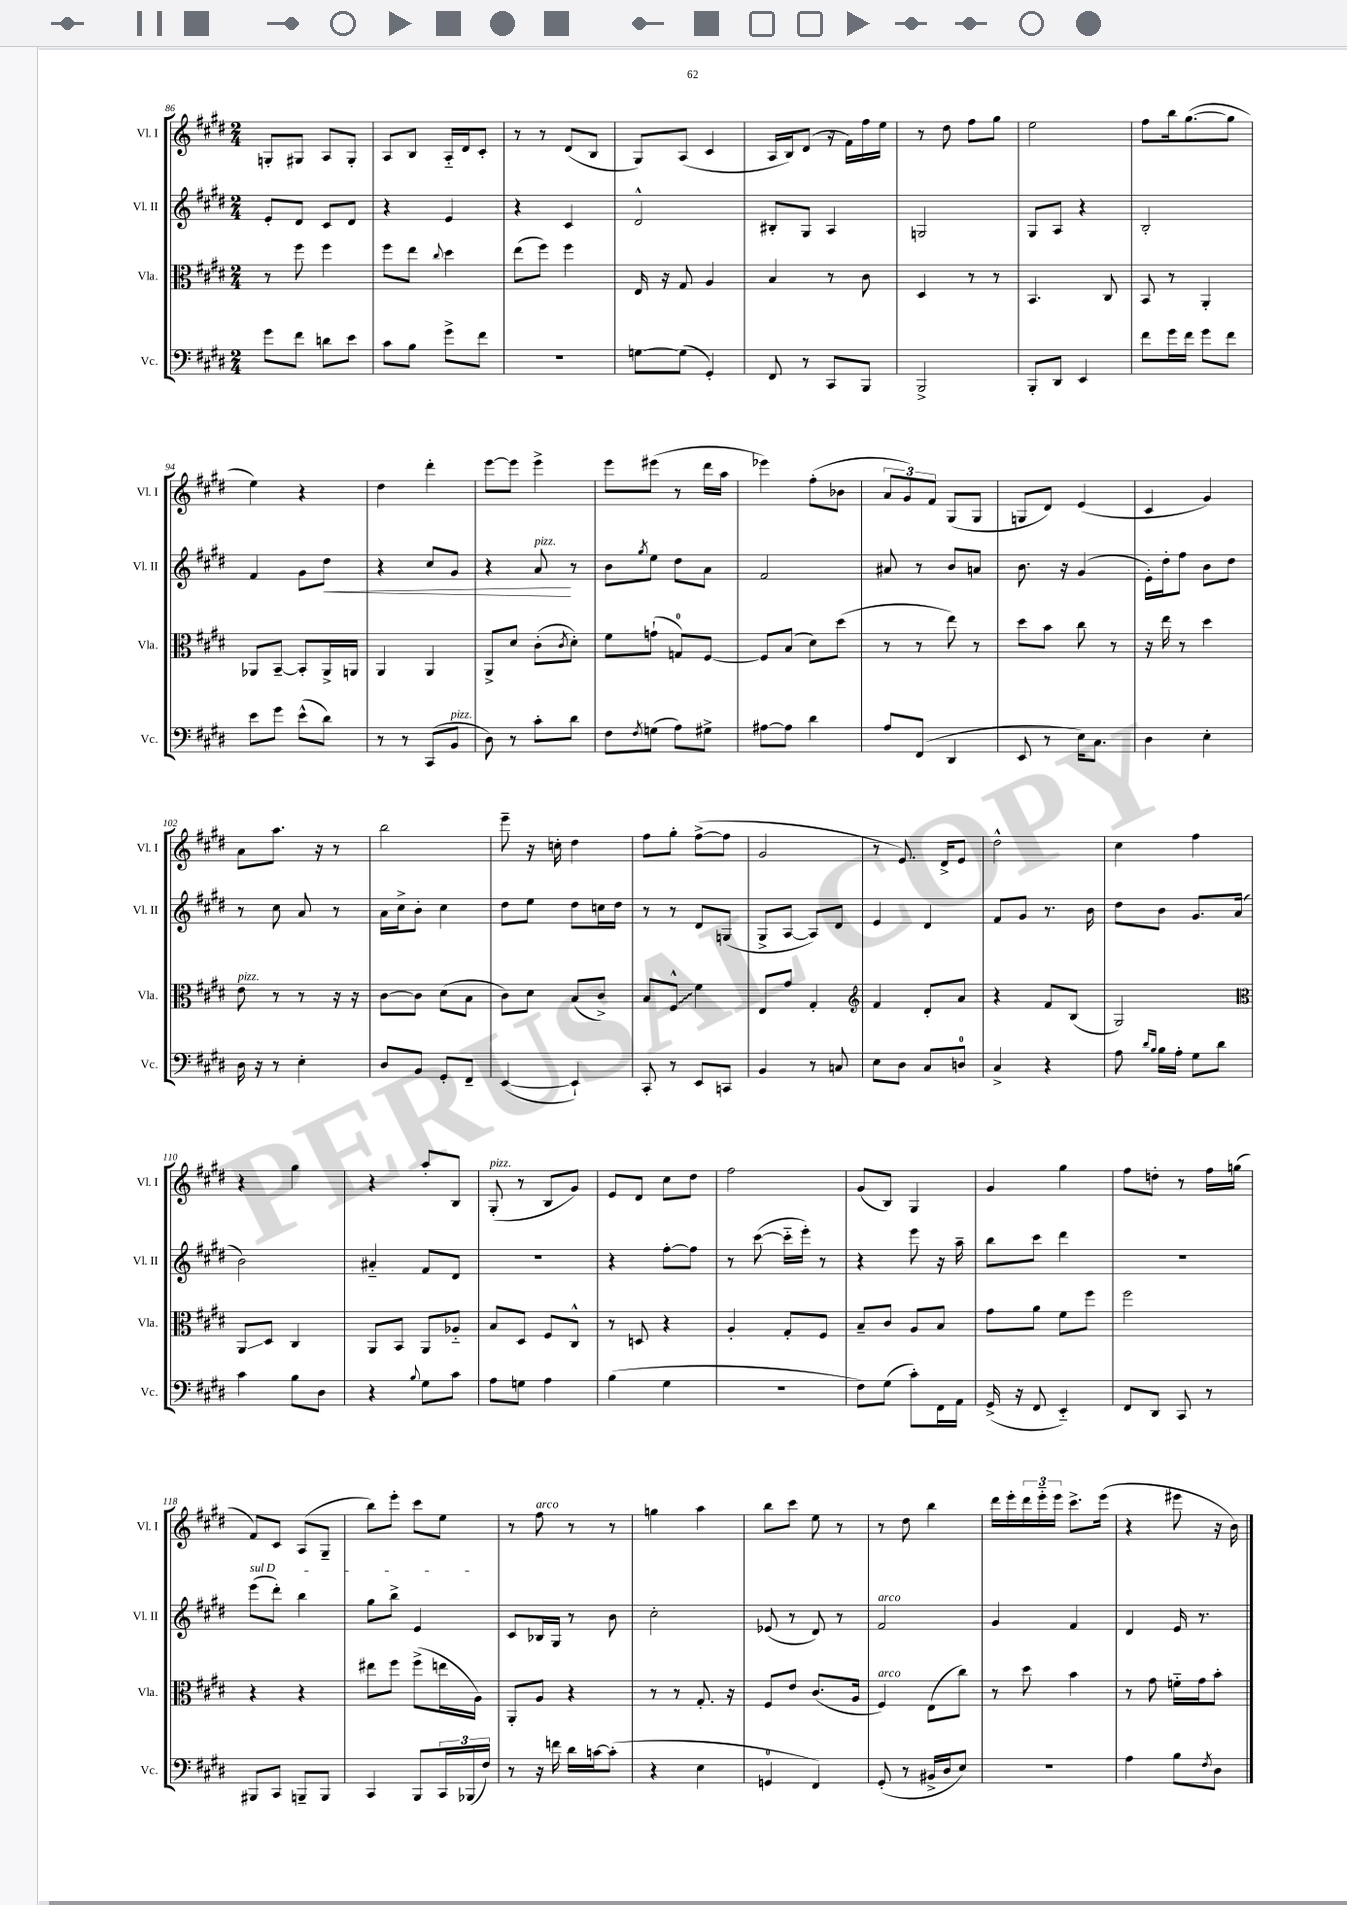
<<
\new StaffGroup <<
\new Staff = "s0" \with { instrumentName = "Vl. I" shortInstrumentName = "Vl. I" } {
    \clef treble \key e \major \numericTimeSignature \time 2/4
    g8-. gis8 a8 gis8-. |
    a8 b8 a16-_ dis'16 cis'8-. |
    r8 r8 dis'8( b8 |
    gis8) a8( cis'4 |
    a16 b16) dis'8( r16 fis'16) fis''16 e''16 |
    r8 dis''8 fis''8 gis''8 |
    e''2 |
    fis''8 b''16 gis''8.~( gis''8 |
    e''4) r4 |
    dis''4 dis'''4-. |
    e'''8~ e'''8 e'''4-> |
    e'''8 eis'''8( r8 dis'''16 a''16 |
    ees'''4) fis''8-.( bes'8 |
    \tuplet 3/2 { a'8 gis'8) fis'8 } gis8( gis8 |
    g8 dis'8) e'4( |
    cis'4 gis'4) |
    a'8 a''8. r16 r8 |
    b''2 |
    e'''8-- r16 c''16-. dis''4 |
    fis''8 gis''8-. fis''8~->( fis''8 |
    gis'2 |
    r8 e'8.) dis'16-> e'8 |
    dis''2-^ |
    cis''4 fis''4 |
    r4 gis''4 |
    r4 a''8-. b8 |
    gis8-.^\markup { \italic "pizz." }( r8 b8 gis'8) |
    e'8 dis'8 cis''8 dis''8 |
    fis''2 |
    gis'8( b8) gis4 |
    gis'4 gis''4 |
    fis''8 d''8-. r8 fis''16 g''16( |
    fis'8) cis'8 a8( gis8-- |
    b''8) e'''8-. cis'''8 e''8 |
    r8 fis''8^\markup { \italic "arco" } r8 r8 |
    g''4 a''4 |
    b''8 cis'''8 e''8 r8 |
    r8 dis''8 b''4 |
    dis'''16 e'''16-. \tuplet 3/2 { dis'''16 e'''16-_ e'''16 } cis'''8.-> e'''16( |
    r4 eis'''8 r16 b'16) \bar "|." |
}
\new Staff = "s1" \with { instrumentName = "Vl. II" shortInstrumentName = "Vl. II" } {
    \clef treble \key e \major \numericTimeSignature \time 2/4
    e'8-. dis'8 cis'8 dis'8 |
    r4 e'4 |
    r4 cis'4 |
    dis'2-^ |
    bis8-. gis8 a4 |
    g2 |
    gis8 a8 r4 |
    b2-. |
    fis'4 gis'8 dis''8\< |
    r4 cis''8 gis'8 |
    r4 a'8\!^\markup { \italic "pizz." } r8 |
    b'8 \acciaccatura { gis''8 } e''8 dis''8 a'8 |
    fis'2 |
    ais'8 r8 b'8 a'8 |
    b'8. r16 gis'4( |
    e'16-.) dis''16-. fis''8 b'8 dis''8 |
    r8 cis''8 a'8 r8 |
    a'16 cis''16-> b'8-. cis''4 |
    dis''8 e''8 dis''8 c''16 dis''16 |
    r8 r8 dis'8 g8( |
    gis8-> a8~ a8) dis'8 |
    e'4 dis'4 |
    fis'8 gis'8 r8. b'16 |
    dis''8 b'8 gis'8. a'16( |
    b'2) |
    ais'4-_ fis'8 dis'8 |
    R2 |
    r4 fis''8~-. fis''8 |
    r8 cis'''8~( cis'''16-_ e'''16-.) r8 |
    r4 e'''8 r16 a''16-- |
    b''8 cis'''8 dis'''4 |
    R2 |
    \once \override TextSpanner.bound-details.left.text = \markup { \italic "sul D" } e'''8\startTextSpan( dis'''8-.) b''4 |
    gis''8 b''8-> e'4\stopTextSpan |
    cis'8 bes16 gis16 r8 b'8 |
    cis''2-. |
    ees'8( r8 dis'8) r8 |
    fis'2^\markup { \italic "arco" } |
    gis'4 fis'4 |
    dis'4 e'16 r8. \bar "|." |
}
\new Staff = "s2" \with { instrumentName = "Vla." shortInstrumentName = "Vla." } {
    \clef alto \key e \major \numericTimeSignature \time 2/4
    r8 fis''8 fis''4 |
    fis''8 e''8 \appoggiatura { cis''8 } dis''4 |
    e''8( fis''8) fis''4 |
    e16 r16 gis8 a4 |
    b4 r8 cis'8 |
    dis4 r8 r8 |
    b,4. cis8 |
    b,8 r8 a,4-. |
    aes,8 b,8~-- b,8-. aes,16-> a,16 |
    a,4 a,4 |
    a,8-> dis'8 cis'8-.( \acciaccatura { cis'8 } dis'8-.) |
    fis'8 g'8-!( g8-0) fis8~ |
    fis8 b8( dis'8) dis''8( |
    r8 r8 e''8) r8 |
    dis''8 b'8 cis''8 r8 |
    r16 e''16 r8 dis''4 |
    e'8^\markup { \italic "pizz." } r8 r8 r16 r16 |
    cis'8~ cis'8 dis'8( b8 |
    cis'8) dis'8 b8( cis'8->) |
    b8 \once \override Glissando.style = #'zigzag fis8-^\glissando fis'4 |
    e8 gis'8 gis4-. |
    \clef treble fis'4 dis'8-. a'8 |
    r4 fis'8 b8( |
    gis2) |
    \clef alto a,8\glissando dis8 cis4 |
    a,8 b,8 a,8 aes8-_ |
    b8 dis8 fis8 cis8-^ |
    r8 d8 r4 |
    a4-. gis8-. fis8 |
    b8-- cis'8 a8 b8 |
    gis'8 a'8 fis'8 fis''8 |
    fis''2 |
    r4 r4 |
    eis''8 fis''8 fis''8->( e''16 a16) |
    a,8-. a8 r4 |
    r8 r8 gis8.-. r16 |
    fis8 e'8 cis'8.( a16 |
    fis4^\markup { \italic "arco" }) e8( cis''8) |
    r8 dis''8 b'4 |
    r8 gis'8 f'16-_ gis'16 b'8-. \bar "|." |
}
\new Staff = "s3" \with { instrumentName = "Vc." shortInstrumentName = "Vc." } {
    \clef bass \key e \major \numericTimeSignature \time 2/4
    gis'8 fis'8 d'8 e'8 |
    cis'8 b8 gis'8-> fis'8 |
    R2 |
    g8~ g8( gis,4-.) |
    fis,8 r8 cis,8 b,,8 |
    b,,2-> |
    b,,8-. dis,8 e,4 |
    fis'8 gis'16 fis'16 gis'8 fis'8 |
    e'8 gis'8 e'8-^( dis'8) |
    r8 r8 cis,8( b,8^\markup { \italic "pizz." } |
    dis8) r8 cis'8-. dis'8 |
    fis8 \acciaccatura { fis8 } g8( a8) gis8-> |
    ais8~ ais8 dis'4 |
    a8 fis,8( dis,4 |
    e,8 r8 e16) cis8. |
    dis4 e4-. |
    dis16 r16 r8 e4-. |
    dis8 b,8 gis,8-. fis,8-- |
    e,4~( e,4-!) |
    cis,8-. r8 e,8 c,8 |
    b,4 r8 c8 |
    e8 dis8 cis8 d8-0 |
    cis4-> r4 |
    a8 \grace { dis'16 b16 } b16 a16-. gis8 dis'8 |
    cis'4 b8 dis8 |
    r4 \appoggiatura { b8 } gis8 cis'8 |
    a8 g8 a4 |
    b4( gis4 |
    R2 |
    fis8) gis8( cis'8-.) fis,16 a,16 |
    gis,16->( r16 fis,8 e,4-_) |
    fis,8 dis,8 cis,8 r8 |
    bis,,8 cis,8 b,,8-- b,,8 |
    cis,4 b,,8 \tuplet 3/2 { cis,16 bes,,16( fis16) } |
    r8 r16 f'16 dis'16 c'16~ c'8-.( |
    r4 e4 |
    g,4-0 fis,4) |
    gis,8-.( r8 bis,16-> dis16 e8) |
    r2 |
    a4 b8 \acciaccatura { fis8 } dis8 \bar "|." |
}
>>
>>
\layout { \context { \Score currentBarNumber = #86 } }
